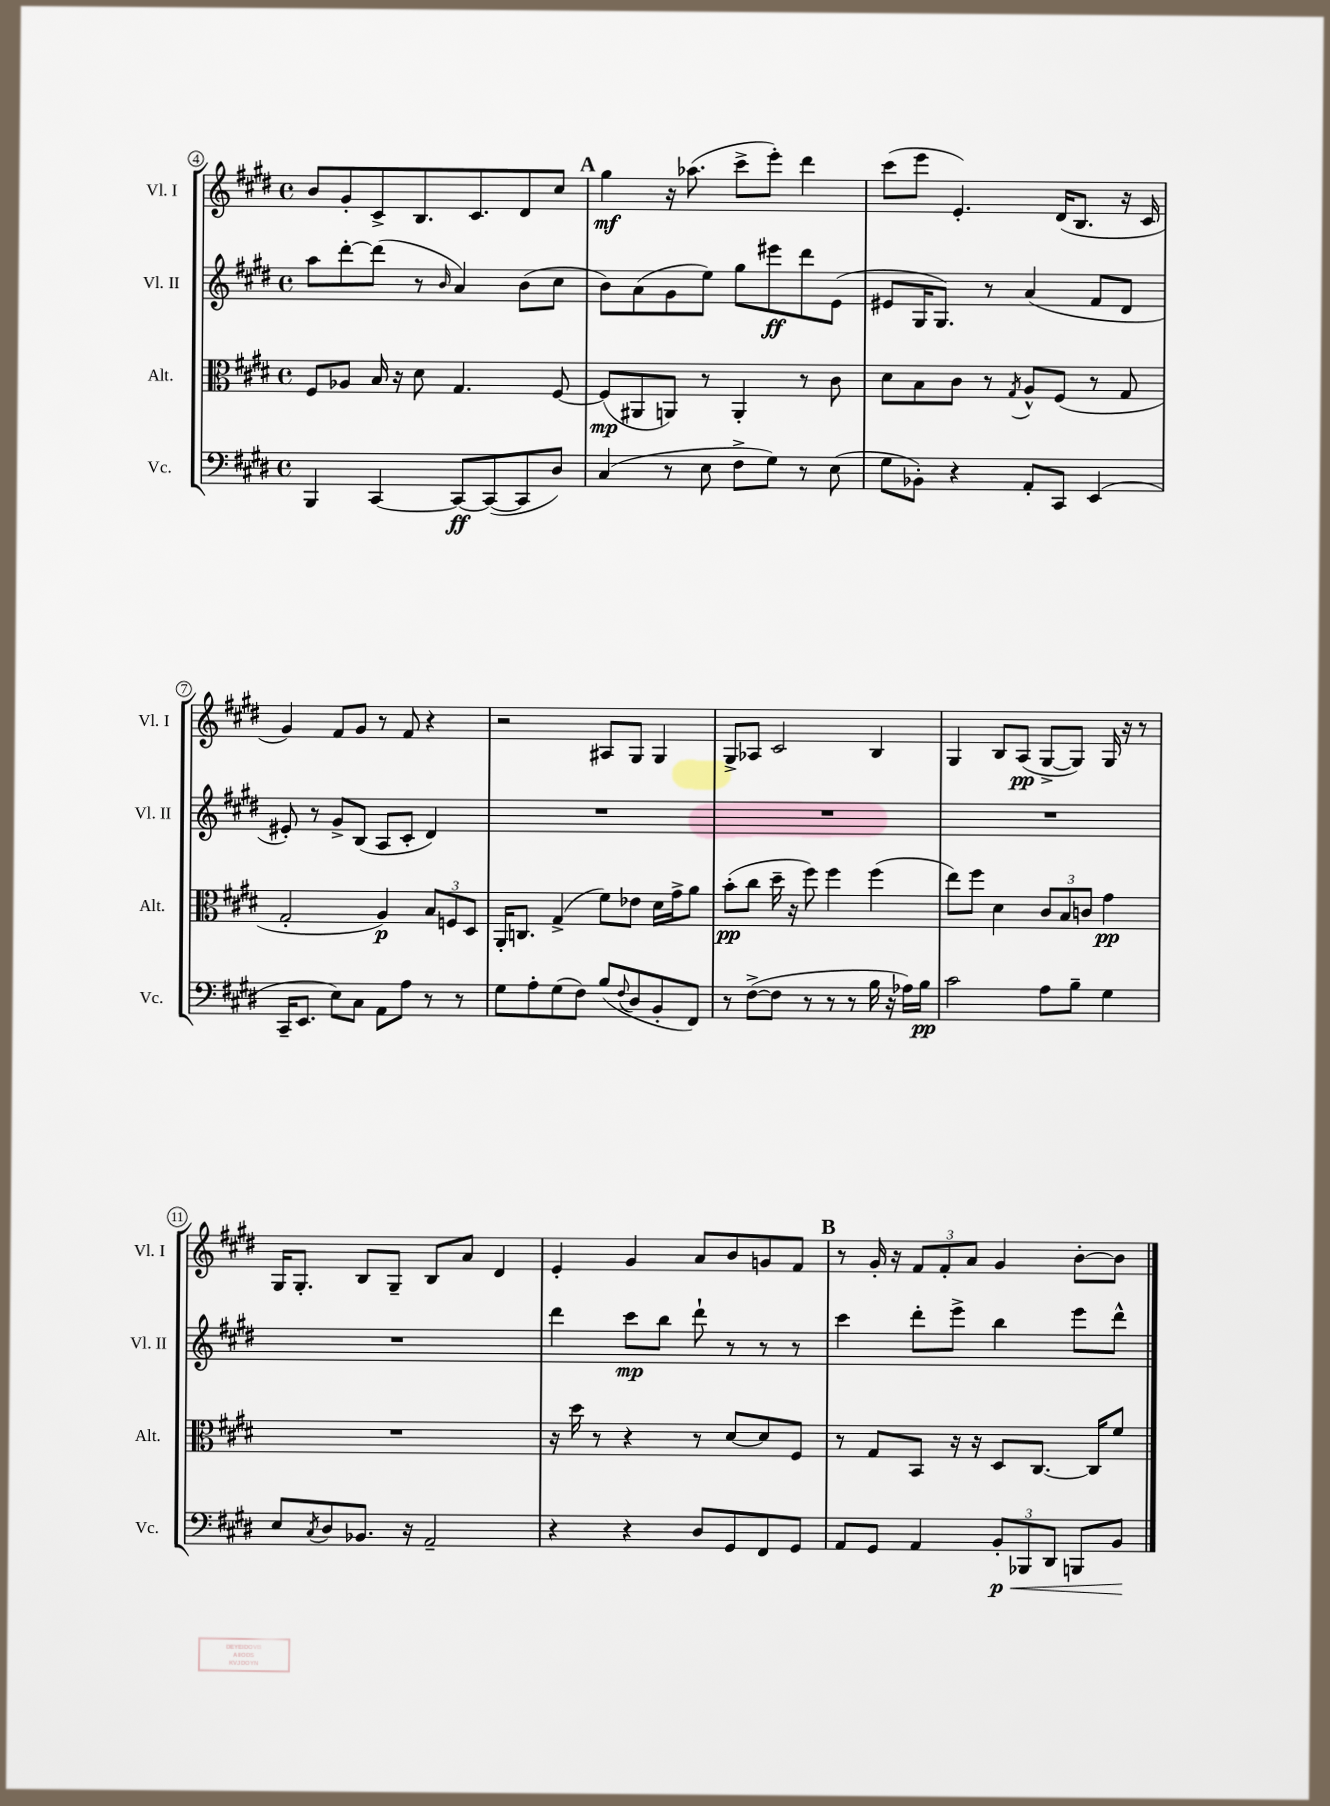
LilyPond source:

<<
\new StaffGroup <<
\new Staff = "s0" \with { instrumentName = "Vl. I" shortInstrumentName = "Vl. I" } {
    \clef treble \key e \major \defaultTimeSignature \time 4/4
    b'8 gis'8-. cis'8-> b8. cis'8. dis'8 cis''8 |
    \mark \markup { \bold "A" } gis''4\mf r16 aes''8.( cis'''8-> e'''8-.) dis'''4 |
    cis'''8( e'''8 e'4.-.) dis'16( b8. r16 cis'16 |
    gis'4) fis'8 gis'8 r8 fis'8 r4 |
    r2 ais8 gis8 gis4 |
    gis8-> aes8 cis'2 b4 |
    gis4 b8 a8\pp( gis8~-> gis8) gis16 r16 r8 |
    gis16 gis8.-. b8 gis8-- b8 a'8 dis'4 |
    e'4-. gis'4 a'8 b'8 g'8 fis'8 |
    \mark \markup { \bold "B" } r8 gis'16-. r16 \tuplet 3/2 { fis'8 fis'8-. a'8 } gis'4 b'8~-. b'8 \bar "|." |
}
\new Staff = "s1" \with { instrumentName = "Vl. II" shortInstrumentName = "Vl. II" } {
    \clef treble \key e \major \defaultTimeSignature \time 4/4
    a''8 dis'''8~-. dis'''8( r8 \grace { b'16 } a'4) b'8( cis''8 |
    \mark \markup { \bold "A" } b'8) a'8( gis'8 e''8) gis''8 eis'''8\ff dis'''8 e'8( |
    eis'8 gis16 gis8.) r8 a'4( fis'8 dis'8 |
    eis'8-.) r8 gis'8-> b8( a8 cis'8-. dis'4) |
    R1 |
    R1 |
    R1 |
    R1 |
    dis'''4 cis'''8\mp b''8 dis'''8-! r8 r8 r8 |
    \mark \markup { \bold "B" } cis'''4 dis'''8-. e'''8-> b''4 e'''8 dis'''8-^ \bar "|." |
}
\new Staff = "s2" \with { instrumentName = "Alt." shortInstrumentName = "Alt." } {
    \clef alto \key e \major \defaultTimeSignature \time 4/4
    fis8 aes8 b16 r16 dis'8 gis4. fis8~ |
    \mark \markup { \bold "A" } fis8\mp( ais,8 a,8) r8 a,4-. r8 cis'8 |
    dis'8 b8 cis'8 r8 \acciaccatura { gis8 } a8-^ fis8( r8 gis8 |
    gis2-. a4\p) \tuplet 3/2 { b8 f8 dis8 } |
    a,16-. c8. gis4->( fis'8) ees'8 dis'16 gis'16-> a'8 |
    b'8-.\pp( cis''8 dis''16-- r16 fis''8) fis''4 fis''4( |
    e''8) fis''8 dis'4 \tuplet 3/2 { cis'8 b8 c'8 } gis'4\pp |
    R1 |
    r16 dis''16 r8 r4 r8 dis'8~ dis'8 fis8 |
    \mark \markup { \bold "B" } r8 gis8 b,8 r16 r16 dis8 cis8.~ cis16 fis'8 \bar "|." |
}
\new Staff = "s3" \with { instrumentName = "Vc." shortInstrumentName = "Vc." } {
    \clef bass \key e \major \defaultTimeSignature \time 4/4
    b,,4 cis,4~ cis,8~\ff cis,8~( cis,8 dis8) |
    \mark \markup { \bold "A" } cis4( r8 e8 fis8-> gis8) r8 e8( |
    gis8 bes,8-.) r4 a,8-. cis,8 e,4( |
    cis,16-- e,8. e8) cis8 a,8 a8 r8 r8 |
    gis8 a8-. gis8( fis8) b8( \appoggiatura { fis8 } dis8 b,8-. fis,8) |
    r8 fis8~->( fis8 r8 r8 r8 b16 r16 aes16) b16\pp |
    cis'2 a8 b8-- gis4 |
    e8 \acciaccatura { cis8 } dis8 bes,8. r16 a,2-- |
    r4 r4 dis8 gis,8 fis,8 gis,8 |
    \mark \markup { \bold "B" } a,8 gis,8 a,4 \tuplet 3/2 { b,8-.\p\< bes,,8 dis,8 } b,,8 b,8\! \bar "|." |
}
>>
>>
\layout { \context { \Score currentBarNumber = #4 \override BarNumber.stencil = #(make-stencil-circler 0.1 0.3 ly:text-interface::print) } }
